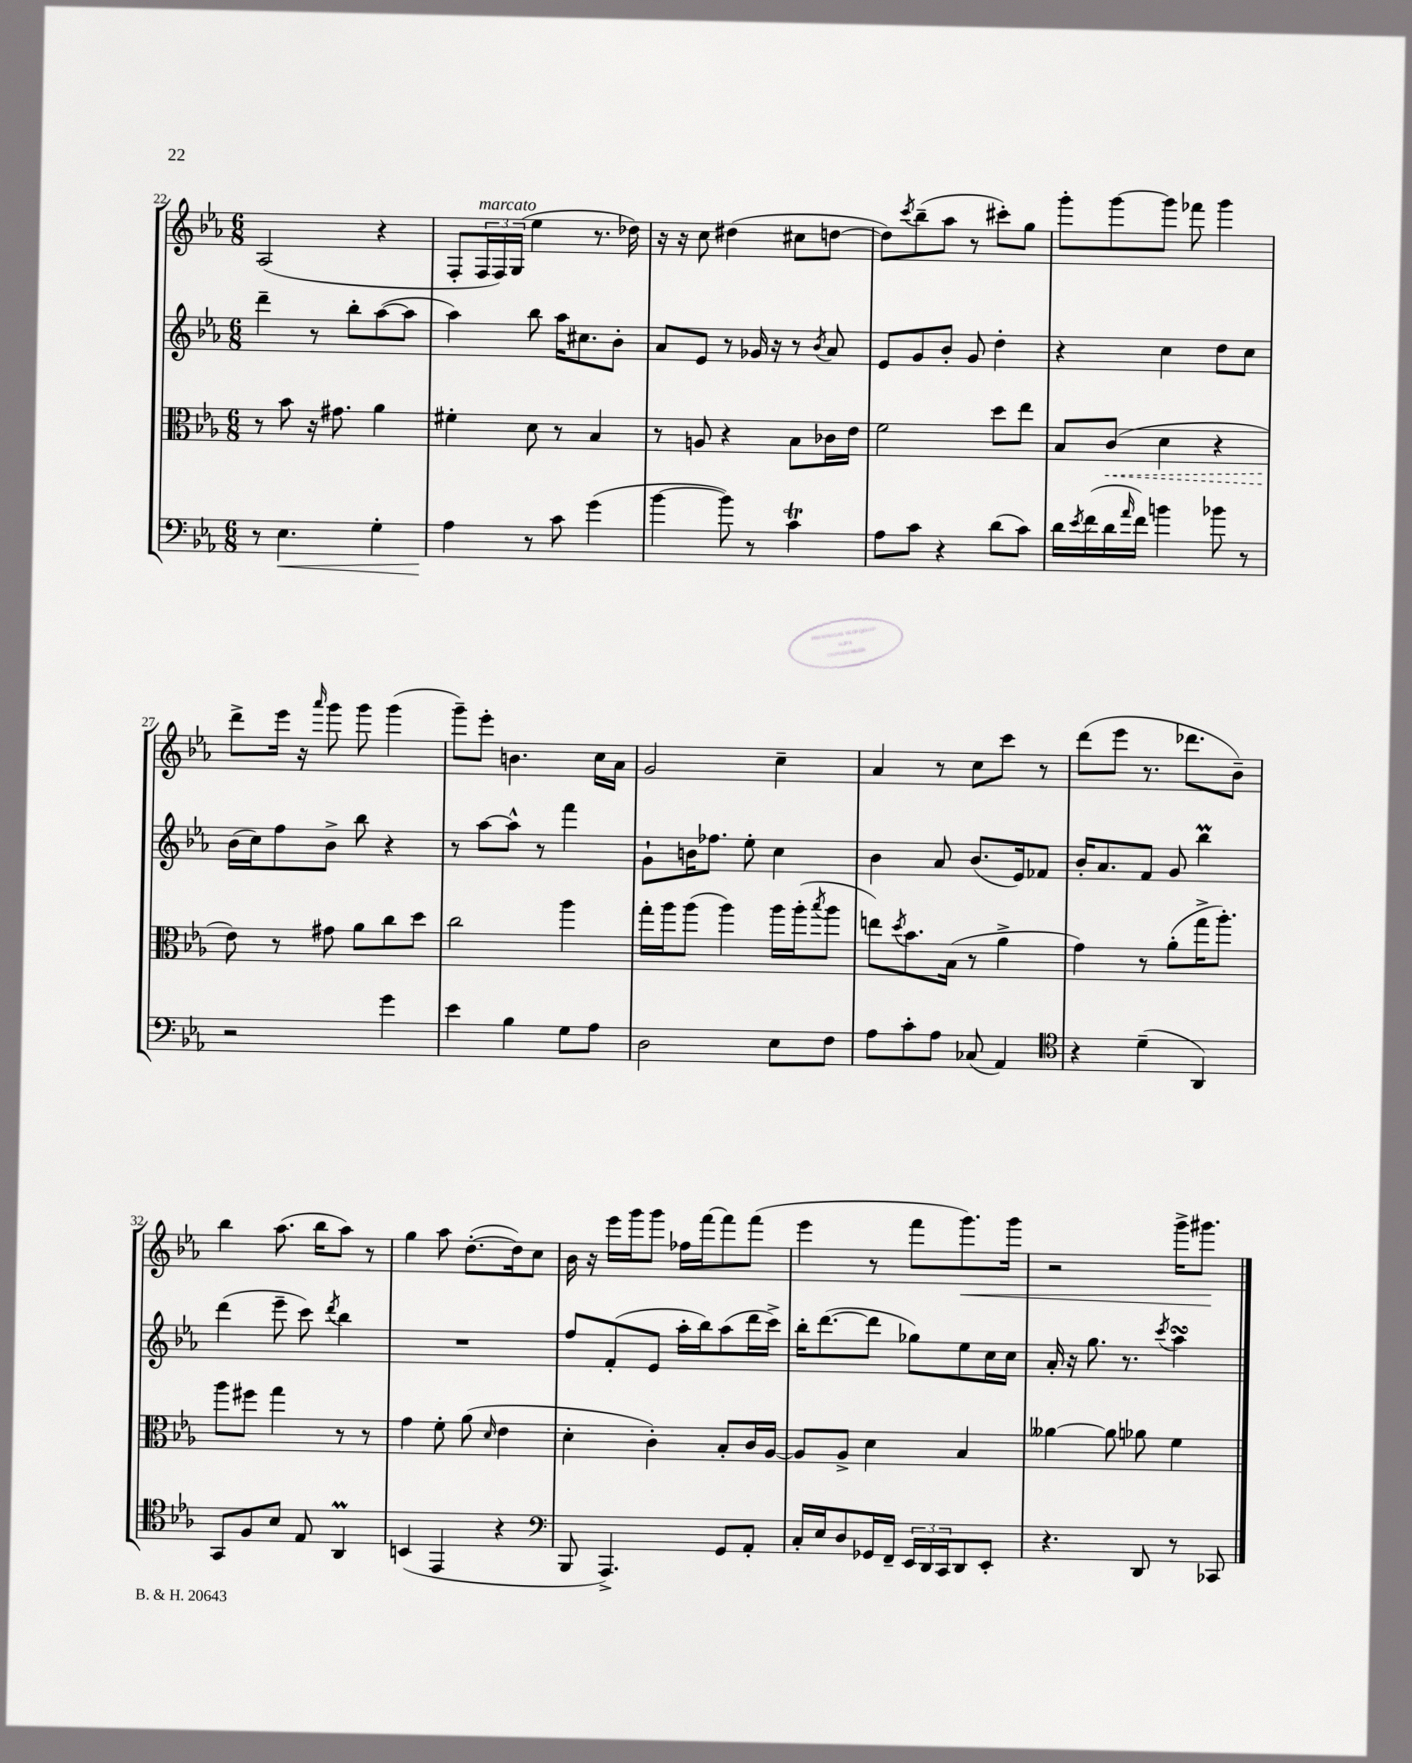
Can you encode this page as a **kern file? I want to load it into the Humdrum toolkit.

**kern	**kern	**kern	**kern
*staff4	*staff3	*staff2	*staff1
*clefF4	*clefC3	*clefG2	*clefG2
*k[b-e-a-]	*k[b-e-a-]	*k[b-e-a-]	*k[b-e-a-]
*M6/8	*M6/8	*M6/8	*M6/8
8r	8r	4ddd~	(2A-
4.E-	8b-	.	.
.	16r	8r	.
.	8.g#	.	.
.	.	8bb-'	.
4G'	4a-	([8aa-	4r
.	.	8aa-]	.
=	=	=	=
4A-	4f#'	4aa-)	8F'
.	.	.	24F
.	.	.	24F)
.	.	.	(24G
8r	8d	8bb-	4ee-
8c	8r	16aa-	.
.	.	8.cc#	.
(4g	4B-	.	8.r
.	.	8b-'	.
.	.	.	16dd-)
=	=	=	=
[4b-	8r	8a-	16r
.	.	.	16r
.	8A	8e-	8cc
8b-])	4r	8r	(4dd#
8r	.	16g-	.
.	.	16r	.
4c	8B-	8r	8cc#
.	.	8qb-	.
.	16c-	8a-	[8dd
.	16e-	.	.
=	=	=	=
8A-	2f	8e-	8dd])
.	.	.	8qccc
8c	.	8g	(8bb-~
4r	.	8b-'	8aa-
.	.	8g	8r
(8d	8dd	4dd'	8ccc#')
8c)	8ee-	.	8gg
=	=	=	=
16d	8B-	4r	8ggg'
8qe-	.	.	.
(16f	.	.	.
16d	(8c	.	[8ggg
16qqa-	.	.	.
16f)	.	.	.
4b	4d	4cc	8ggg]
.	.	.	8fff-
8b-	4r	8dd	4ggg
8r	.	8cc	.
=	=	=	=
2r	8e-)	(16b-	8ddd^
.	.	16cc)	.
.	8r	8ff	16eee-
.	.	.	16r
.	.	.	16qqaaa-
.	8g#	8b-^	8ggg
.	8a-	8bb-	8ggg
4g	8cc	4r	(4ggg
.	8dd	.	.
=	=	=	=
4e-	2cc	8r	8ggg~)
.	.	[8aa-	8eee-'
4B-	.	8aa-^^]	4.b
.	.	8r	.
8G	4aa-	4fff	.
8A-	.	.	16cc
.	.	.	16a-
=	=	=	=
2D	16gg'	8g`	2g
.	16aa-	.	.
.	(8aa-	16b	.
.	.	8.ff-	.
.	4aa-)	.	.
.	.	8ee-'	.
8E-	16aa-	4cc	4cc~
.	(16aa-'	.	.
.	8qbb-	.	.
8F	8aa-	.	.
=	=	=	=
8A-	8ee)	4b-	4a-
.	8qdd	.	.
8c'	8.b-	.	.
8A-	.	8a-	8r
.	(16B-	.	.
(8C-	8r	(8.b-	8cc
4AA-)	4a-^	.	8ccc
.	.	16e-)	.
.	.	8f-	8r
=	=	=	=
*clefC4	*	*	*
4r	4g)	16b-'	(8ddd
.	.	8.a-	.
.	.	.	8eee-
(4d~	8r	8f	8.r
.	(8a-'	8g	.
.	.	.	8.ddd-
4AA-)	16gg^	4bb-	.
.	8.aa-')	.	.
.	.	.	8b-~)
=	=	=	=
8GG	8aa-	(4ddd	4bb-
8F	8ff#	.	.
8B-	4gg	8eee-~	(8.aa-
8E-	.	8ccc)	.
.	.	.	16bb-
.	.	8qddd	.
4AA-	8r	4bb-	8aa-)
.	8r	.	8r
=	=	=	=
(4BB	4g	2.r	4gg
4EE-	8f'	.	8aa-
.	(8a-	.	([8.dd'
.	16qqd	.	.
4r	4e-	.	.
.	.	.	16dd])
.	.	.	8cc
=	=	=	=
*clefF4	*	*	*
8BBB-	4d'	8ff	16b-
.	.	.	16r
4.AAA-^)	.	(8f'	16eee-
.	.	.	16ggg
.	4c')	8e-	8ggg
.	.	16aa-'	16ff-
.	.	16bb-)	[16fff
8GG	8B-'	(8aa-	8fff]
8AA-'	16c	16ddd	(8fff
.	[16A-	16ccc^)	.
=	=	=	=
16C'	8A-]	16bb-'	4eee-
16E-	.	([8.ddd	.
8D	8A-^	.	.
16GG-	4d	8ddd]	8r
16FF~	.	.	.
24EE-	.	8gg-)	8fff
24DD	.	.	.
24CC	.	.	.
8DD	4B-	8ee-	8.ggg)
8EE-'	.	16cc	.
.	.	16cc	16ggg
=	=	=	=
4.r	[4a--	16a-'	2r
.	.	16r	.
.	.	8.gg	.
.	8a--]	.	.
.	.	8.r	.
8DD	8a-	.	.
.	.	8qccc	.
8r	4f	4aa-	16ggg^
.	.	.	8.ggg#
8CC-	.	.	.
==	==	==	==
*-	*-	*-	*-
